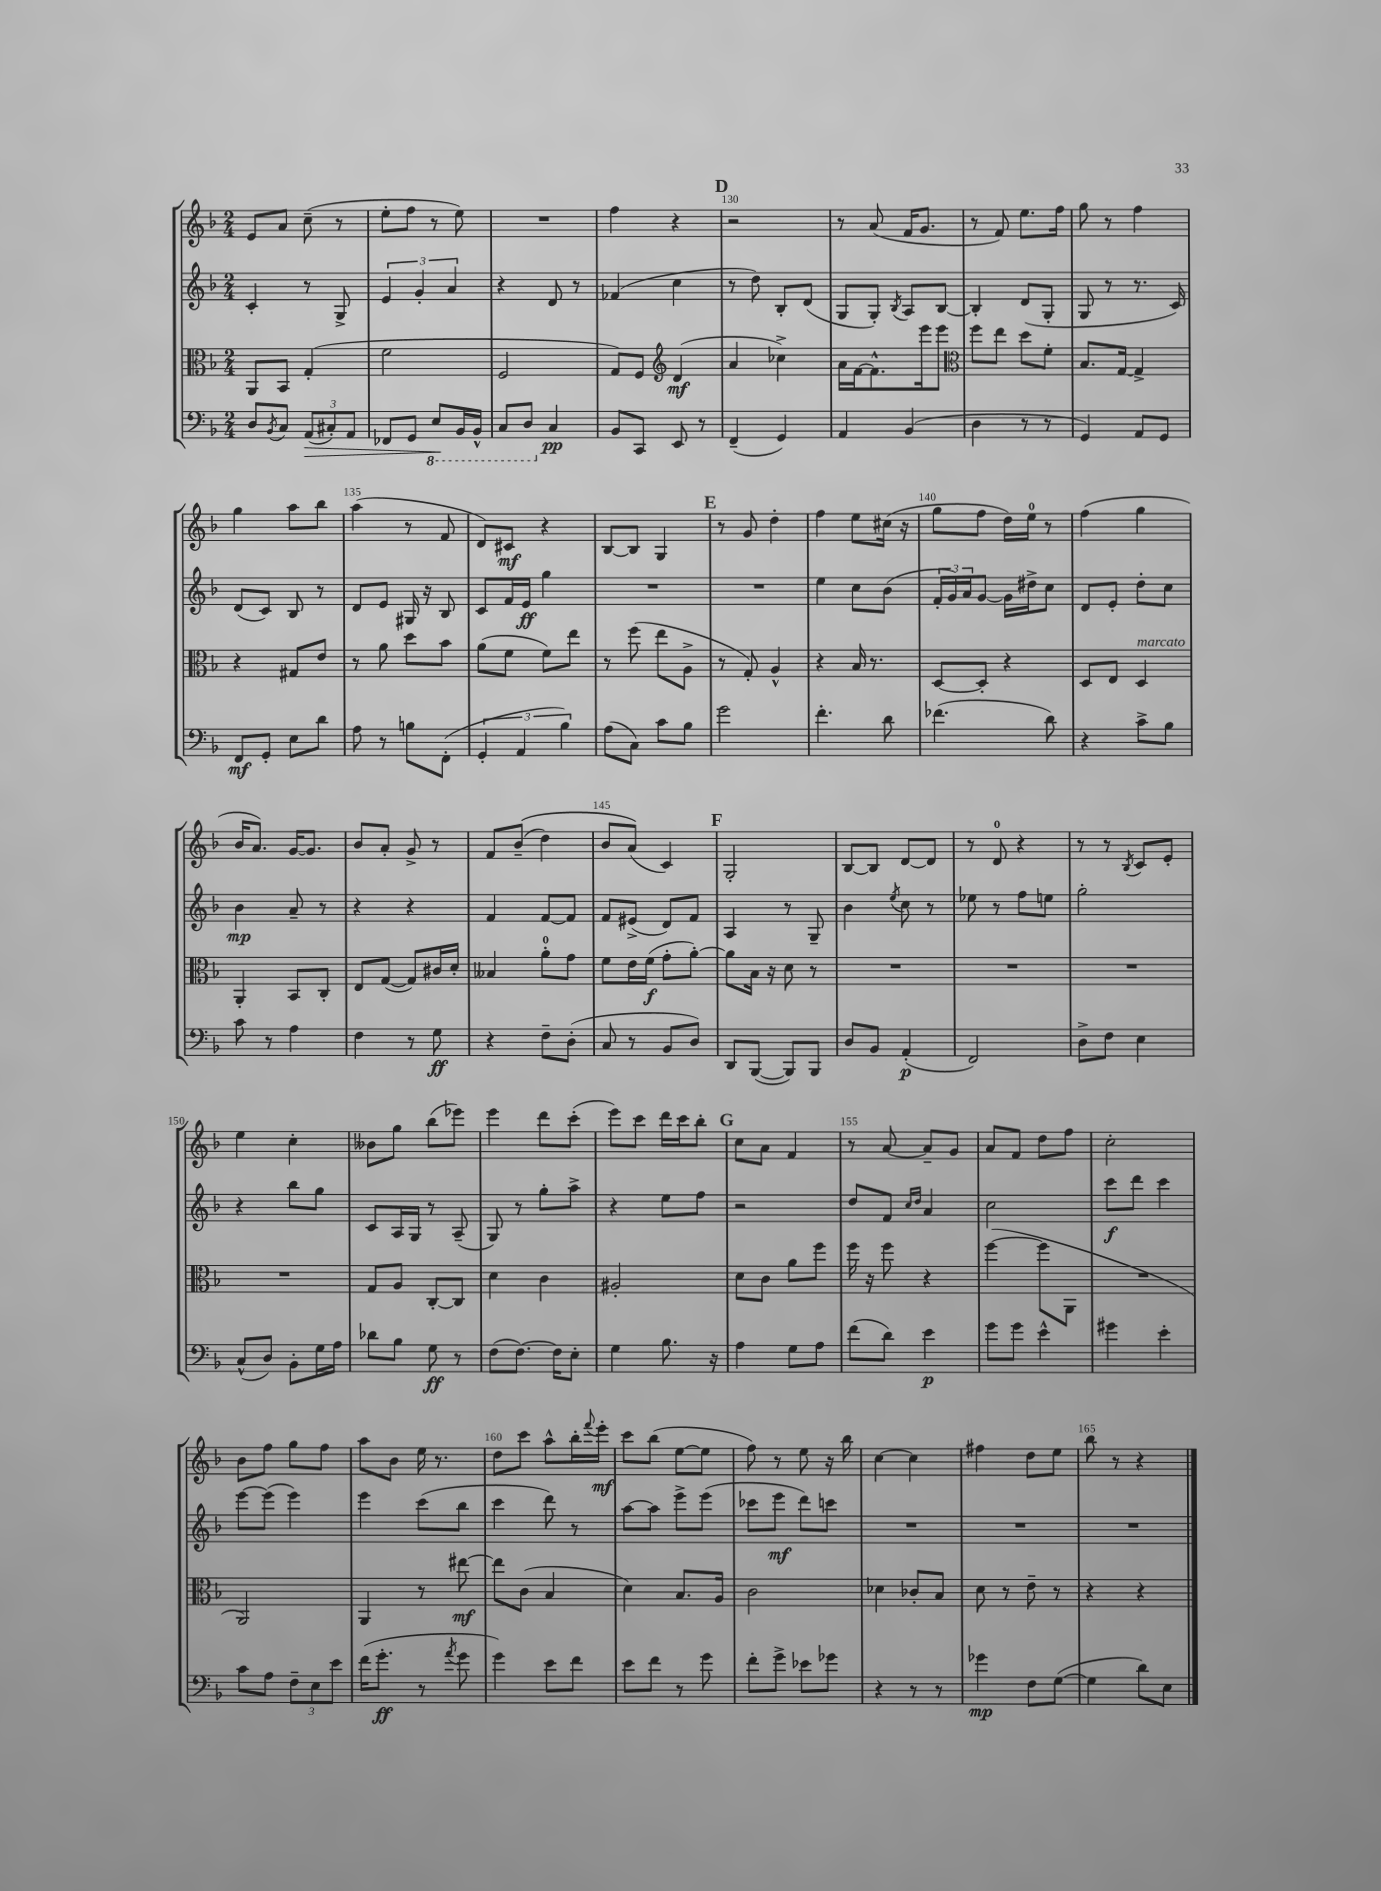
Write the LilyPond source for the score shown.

<<
\new StaffGroup <<
\new Staff = "s0" {
    \clef treble \key f \major \numericTimeSignature \time 2/4
    e'8 a'8 c''8--( r8 |
    e''8-. f''8 r8 e''8) |
    R2 |
    f''4 r4 |
    \mark \markup { \bold "D" } r2 |
    r8 a'8( f'16 g'8. |
    r8 f'8) e''8. f''16 |
    g''8 r8 f''4 |
    g''4 a''8 bes''8 |
    a''4( r8 f'8 |
    d'8) cis'8\mf r4 |
    bes8~ bes8 g4 |
    \mark \markup { \bold "E" } r8 g'8 d''4-. |
    f''4 e''8 cis''16( r16 |
    g''8 f''8 d''16) e''16-0 r8 |
    f''4( g''4 |
    bes'16 a'8.) g'16~ g'8. |
    bes'8 a'8-. g'8-> r8 |
    f'8 bes'8--(\( d''4) |
    bes'8 a'8(\) c'4) |
    \mark \markup { \bold "F" } g2-. |
    bes8~ bes8 d'8~ d'8 |
    r8 d'8-0 r4 |
    r8 r8 \acciaccatura { bes8 } c'8 e'8-. |
    e''4 c''4-. |
    beses'8 g''8 bes''8( ees'''8) |
    e'''4 d'''8 c'''8-.( |
    e'''8) c'''8 d'''16 c'''16 bes''8-. |
    \mark \markup { \bold "G" } c''8 a'8 f'4 |
    r8 a'8~ a'8-- g'8 |
    a'8 f'8 d''8 f''8 |
    c''2-. |
    bes'8 f''8 g''8 f''8 |
    a''8 bes'8 e''16 r8. |
    d''8 c'''8 a''8-^ bes''16-. \appoggiatura { f'''8 } e'''16-.\mf |
    c'''8 bes''8( e''8~ e''8 |
    f''8) r8 e''8 r16 bes''16 |
    c''4~ c''4 |
    fis''4 d''8 e''8 |
    bes''8 r8 r4 \bar "|." |
}
\new Staff = "s1" {
    \clef treble \key f \major \numericTimeSignature \time 2/4
    c'4-. r8 g8-> |
    \tuplet 3/2 { e'4 g'4-. a'4 } |
    r4 d'8 r8 |
    fes'4( c''4 |
    \mark \markup { \bold "D" } r8 d''8) bes8-. d'8( |
    g8 g8-.) \acciaccatura { bes8 } a8 bes8~ |
    bes4-. d'8( g8-. |
    g8 r8 r8. c'16) |
    d'8( c'8) bes8 r8 |
    d'8 e'8 gis16 r16 bes8 |
    c'8 f'16 e'16\ff g''4 |
    R2 |
    \mark \markup { \bold "E" } R2 |
    e''4 c''8 bes'8( |
    \tuplet 3/2 { f'16-. g'16) a'16 } g'8~ g'16 dis''16-> c''8 |
    d'8 e'8-. d''8-. c''8 |
    bes'4\mp a'8-- r8 |
    r4 r4 |
    f'4 f'8~ f'8 |
    f'8 eis'8->( d'8) f'8 |
    \mark \markup { \bold "F" } a4 r8 g8-- |
    bes'4 \acciaccatura { e''8 } c''8 r8 |
    ees''8 r8 f''8 e''8 |
    g''2-. |
    r4 bes''8 g''8 |
    c'8 a16 g16 r8 a8--( |
    g8) r8 g''8-. a''8-> |
    r4 e''8 f''8 |
    \mark \markup { \bold "G" } r2 |
    d''8 f'8 \grace { c''16 d''16 } a'4 |
    c''2 |
    c'''8\f d'''8 c'''4 |
    e'''8~ e'''8( e'''4) |
    e'''4 c'''8( bes''8 |
    c'''4 d'''8) r8 |
    a''8~ a''8 e'''8-> e'''8( |
    ces'''8 e'''8\mf d'''8) c'''8 |
    R2 |
    R2 |
    R2 \bar "|." |
}
\new Staff = "s2" {
    \clef alto \key f \major \numericTimeSignature \time 2/4
    a,8 bes,8 g4-.( |
    f'2 |
    f2 |
    g8) f8 \clef treble d'4\mf( |
    \mark \markup { \bold "D" } a'4 ces''4->) |
    a'16 f'16~ f'8.-^ e'''16 e'''8 |
    \clef alto f''8 e''8 d''8 f'8-. |
    bes8. g16~ g4-> |
    r4 gis8 e'8 |
    r8 a'8 d''8 bes'8 |
    a'8( f'8 f'8) e''8 |
    r8 f''8( e''8 a8-> |
    \mark \markup { \bold "E" } r8 g8-.) a4-^ |
    r4 bes16 r8. |
    d8~ d8-. r4 |
    d8 e8 d4^\markup { \italic "marcato" } |
    a,4-. bes,8 c8-. |
    e8 g8~( g8) cis'16 d'16-. |
    beses4 a'8-0-. g'8 |
    f'8 e'16 f'16\f( g'8-. a'8~-.) |
    \mark \markup { \bold "F" } a'8 bes16 r16 d'8 r8 |
    R2 |
    R2 |
    R2 |
    R2 |
    g8 a8 c8~-. c8 |
    d'4 c'4 |
    ais2-. |
    \mark \markup { \bold "G" } d'8 c'8 a'8 f''8 |
    f''16 r16 f''8 r4 |
    f''4~( f''8 a,8 |
    R2 |
    a,2) |
    a,4 r8 eis''8~\mf |
    eis''8 c'8( bes4 |
    d'4) bes8. a16 |
    c'2 |
    des'4 ces'8-. bes8 |
    d'8 r8 e'8-- r8 |
    r4 r4 \bar "|." |
}
\new Staff = "s3" {
    \clef bass \key f \major \numericTimeSignature \time 2/4
    d8 \acciaccatura { bes,8 } c8 \tuplet 3/2 { a,8\>( cis8-.) a,8 } |
    fes,8 g,8 \ottava #-1 e,8\! bes,,16 bes,,16-^ |
    c,8 d,8 \ottava #0 c4\pp |
    bes,8 c,8 e,8 r8 |
    \mark \markup { \bold "D" } f,4--( g,4) |
    a,4 bes,4( |
    d4 r8 r8 |
    g,4) a,8 g,8 |
    f,8\mf g,8-. e8 d'8 |
    a8 r8 b8 f,8-.( |
    \tuplet 3/2 { g,4-. a,4 bes4) } |
    a8( c8) c'8 bes8 |
    \mark \markup { \bold "E" } g'2 |
    f'4.-. d'8 |
    fes'4.( d'8) |
    r4 c'8-> bes8 |
    c'8 r8 a4 |
    f4 r8 g8\ff |
    r4 f8-- d8-.( |
    c8 r8 bes,8 d8) |
    \mark \markup { \bold "F" } d,8 bes,,8~( bes,,8) bes,,8 |
    d8 bes,8 a,4-.\p( |
    f,2) |
    d8-> f8 e4 |
    c8-^( d8) bes,8-. g16 a16 |
    des'8 bes8 g8\ff r8 |
    f8( f8.~) f16 e8-. |
    g4 bes8. r16 |
    \mark \markup { \bold "G" } a4 g8 a8 |
    f'8( d'8) e'4\p |
    g'8 g'8 e'4-^ |
    gis'4 e'4-. |
    c'8 a8 \tuplet 3/2 { f8-- e8 e'8 } |
    f'16( g'8.-.\ff r8 \acciaccatura { a'8 } g'8 |
    g'4) e'8 f'8 |
    e'8 f'8 r8 g'8 |
    f'8-. g'8-> ees'8 ges'8 |
    r4 r8 r8 |
    ges'4\mp f8 g8~( |
    g4 d'8) e8 \bar "|." |
}
>>
>>
\layout { \context { \Score currentBarNumber = #126 \override BarNumber.break-visibility = ##(#f #t #t) barNumberVisibility = #(every-nth-bar-number-visible 5) } }
